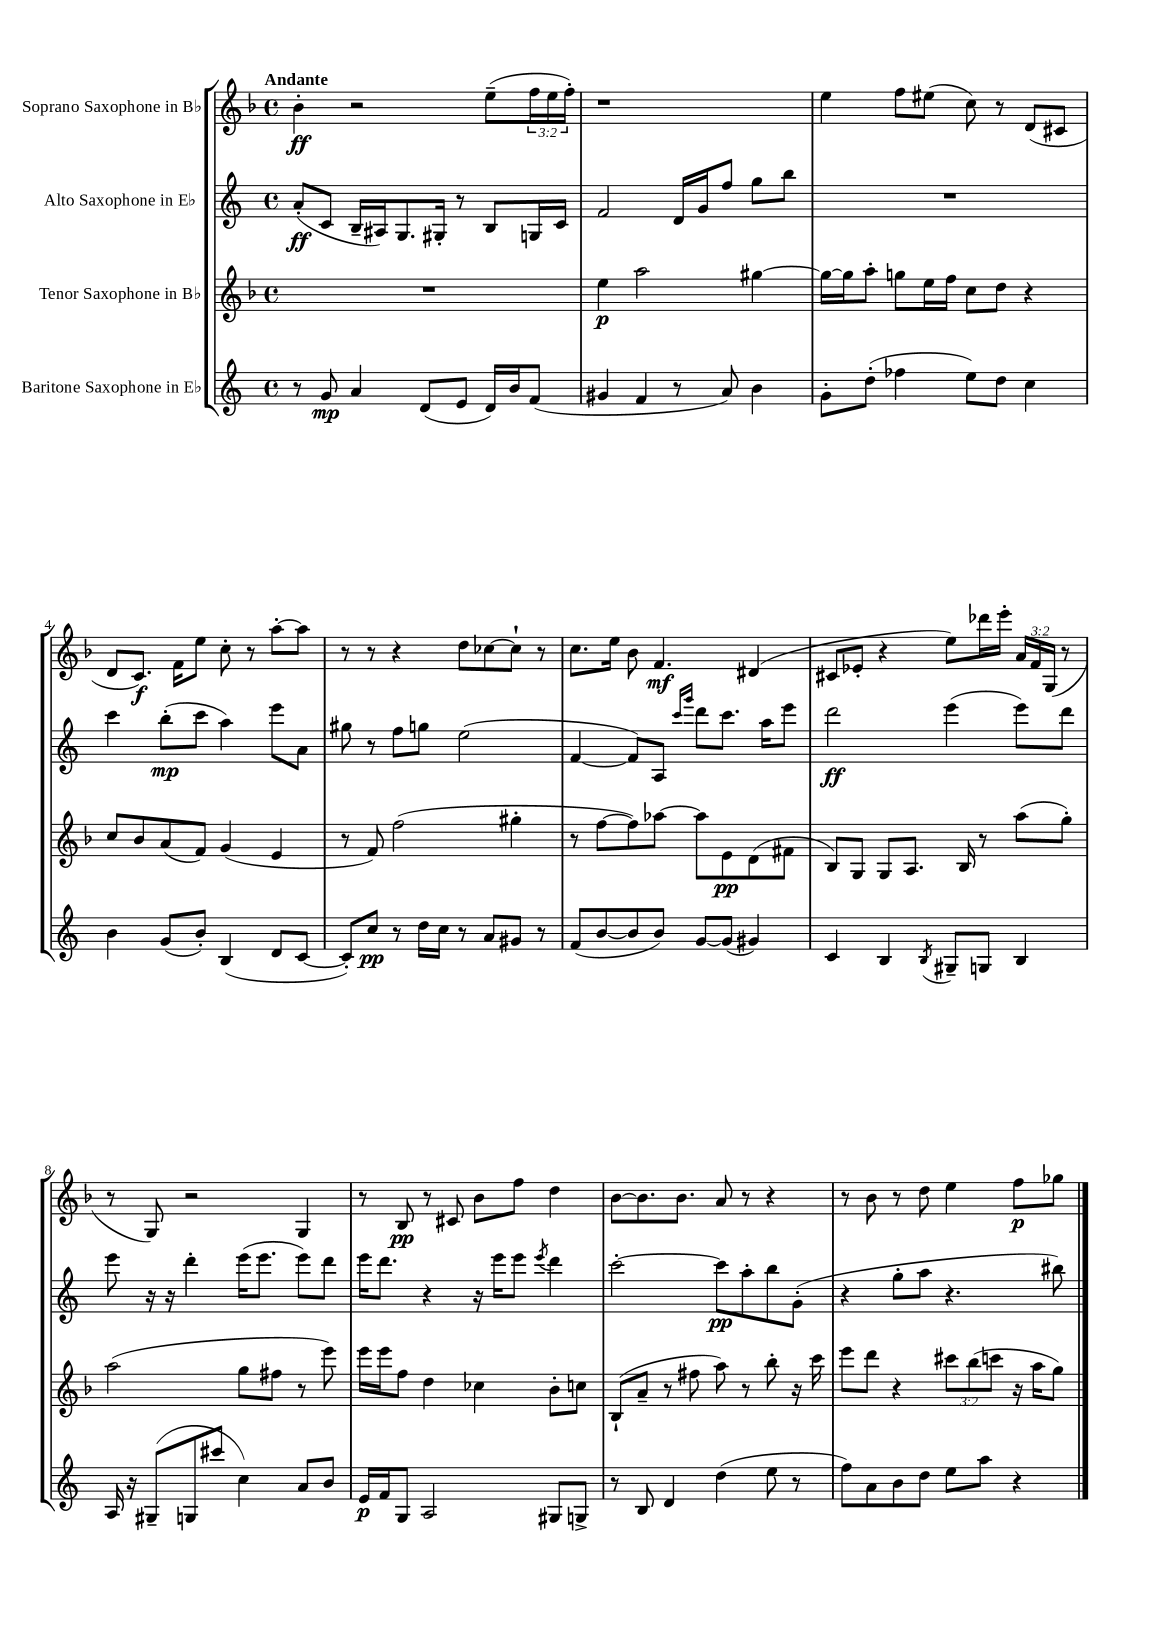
<<
\new StaffGroup <<
\new Staff = "s0" \with { instrumentName = "Soprano Saxophone in Bb" } {
    \clef treble \key f \major \defaultTimeSignature \time 4/4 \override Staff.TupletNumber.text = #tuplet-number::calc-fraction-text \tempo "Andante"
    bes'4-.\ff r2 e''8--( \tuplet 3/2 { f''16 e''16 f''16-.) } |
    r1 |
    e''4 f''8 eis''8( c''8) r8 d'8( cis'8 |
    d'8 c'8.\f) f'16 e''8 c''8-. r8 a''8~-. a''8 |
    r8 r8 r4 d''8 ces''8~ ces''8-! r8 |
    c''8. e''16 bes'8 f'4.\mf dis'4( |
    cis'8 ees'8-. r4 e''8) des'''16 e'''16-. \tuplet 3/2 { a'16 f'16 g16( } r8 |
    r8 g8) r2 g4 |
    r8 bes8\pp r8 cis'8 bes'8 f''8 d''4 |
    bes'8~ bes'8. bes'8. a'8 r8 r4 |
    r8 bes'8 r8 d''8 e''4 f''8\p ges''8 \bar "|." |
}
\new Staff = "s1" \with { instrumentName = "Alto Saxophone in Eb" } {
    \clef treble \key c \major \defaultTimeSignature \time 4/4
    a'8-.\ff( c'8 b16-- ais16) g8. gis16-. r8 b8 g16 c'16 |
    f'2 d'16 g'16 f''8 g''8 b''8 |
    R1 |
    c'''4 b''8-.\mp( c'''8 a''4) e'''8 a'8 |
    gis''8 r8 f''8 g''8 e''2( |
    f'4~ f'8) a8 \grace { c'''16 g'''16 } d'''8 c'''8. a''16 e'''8 |
    d'''2\ff e'''4( e'''8) d'''8 |
    e'''8 r16 r16 d'''4-. e'''16( e'''8. e'''8) d'''8 |
    e'''16 d'''8. r4 r16 e'''16 e'''8 \acciaccatura { e'''8 } d'''4 |
    c'''2~-. c'''8\pp a''8-. b''8 g'8-.( |
    r4 g''8-. a''8 r4. bis''8) \bar "|." |
}
\new Staff = "s2" \with { instrumentName = "Tenor Saxophone in Bb" } {
    \clef treble \key f \major \defaultTimeSignature \time 4/4 \override Staff.TupletNumber.text = #tuplet-number::calc-fraction-text
    R1 |
    e''4\p a''2 gis''4~ |
    gis''16~ gis''16 a''8-. g''8 e''16 f''16 c''8 d''8 r4 |
    c''8 bes'8 a'8( f'8) g'4( e'4 |
    r8 f'8) f''2( gis''4-. |
    r8 f''8~ f''8) aes''8~ aes''8 e'8\pp d'8( fis'8 |
    bes8) g8 g8 a8. bes16 r8 a''8( g''8-.) |
    a''2( g''8 fis''8 r8 e'''8) |
    e'''16 e'''16 f''8 d''4 ces''4 bes'8-. c''8 |
    bes8-!( a'8-- r8 fis''8 a''8) r8 bes''8-. r16 c'''16 |
    e'''8 d'''8 r4 \tuplet 3/2 { cis'''8 bes''8( c'''8 } r16 a''16 g''8) \bar "|." |
}
\new Staff = "s3" \with { instrumentName = "Baritone Saxophone in Eb" } {
    \clef treble \key c \major \defaultTimeSignature \time 4/4
    r8 g'8\mp a'4 d'8( e'8 d'16) b'16 f'8( |
    gis'4 f'4 r8 a'8) b'4 |
    g'8-. d''8-.( fes''4 e''8) d''8 c''4 |
    b'4 g'8( b'8-.) b4( d'8 c'8~ |
    c'8-.) c''8\pp r8 d''16 c''16 r8 a'8 gis'8 r8 |
    f'8( b'8~ b'8 b'8) g'8~ g'8( gis'4) |
    c'4 b4 \acciaccatura { b8 } gis8-- g8 b4 |
    a16 r16 gis8--( g8 cis'''8 c''4) a'8 b'8 |
    e'16\p f'16 g8 a2 gis8 g8-> |
    r8 b8 d'4 d''4( e''8 r8 |
    f''8) a'8 b'8 d''8 e''8 a''8 r4 \bar "|." |
}
>>
>>
